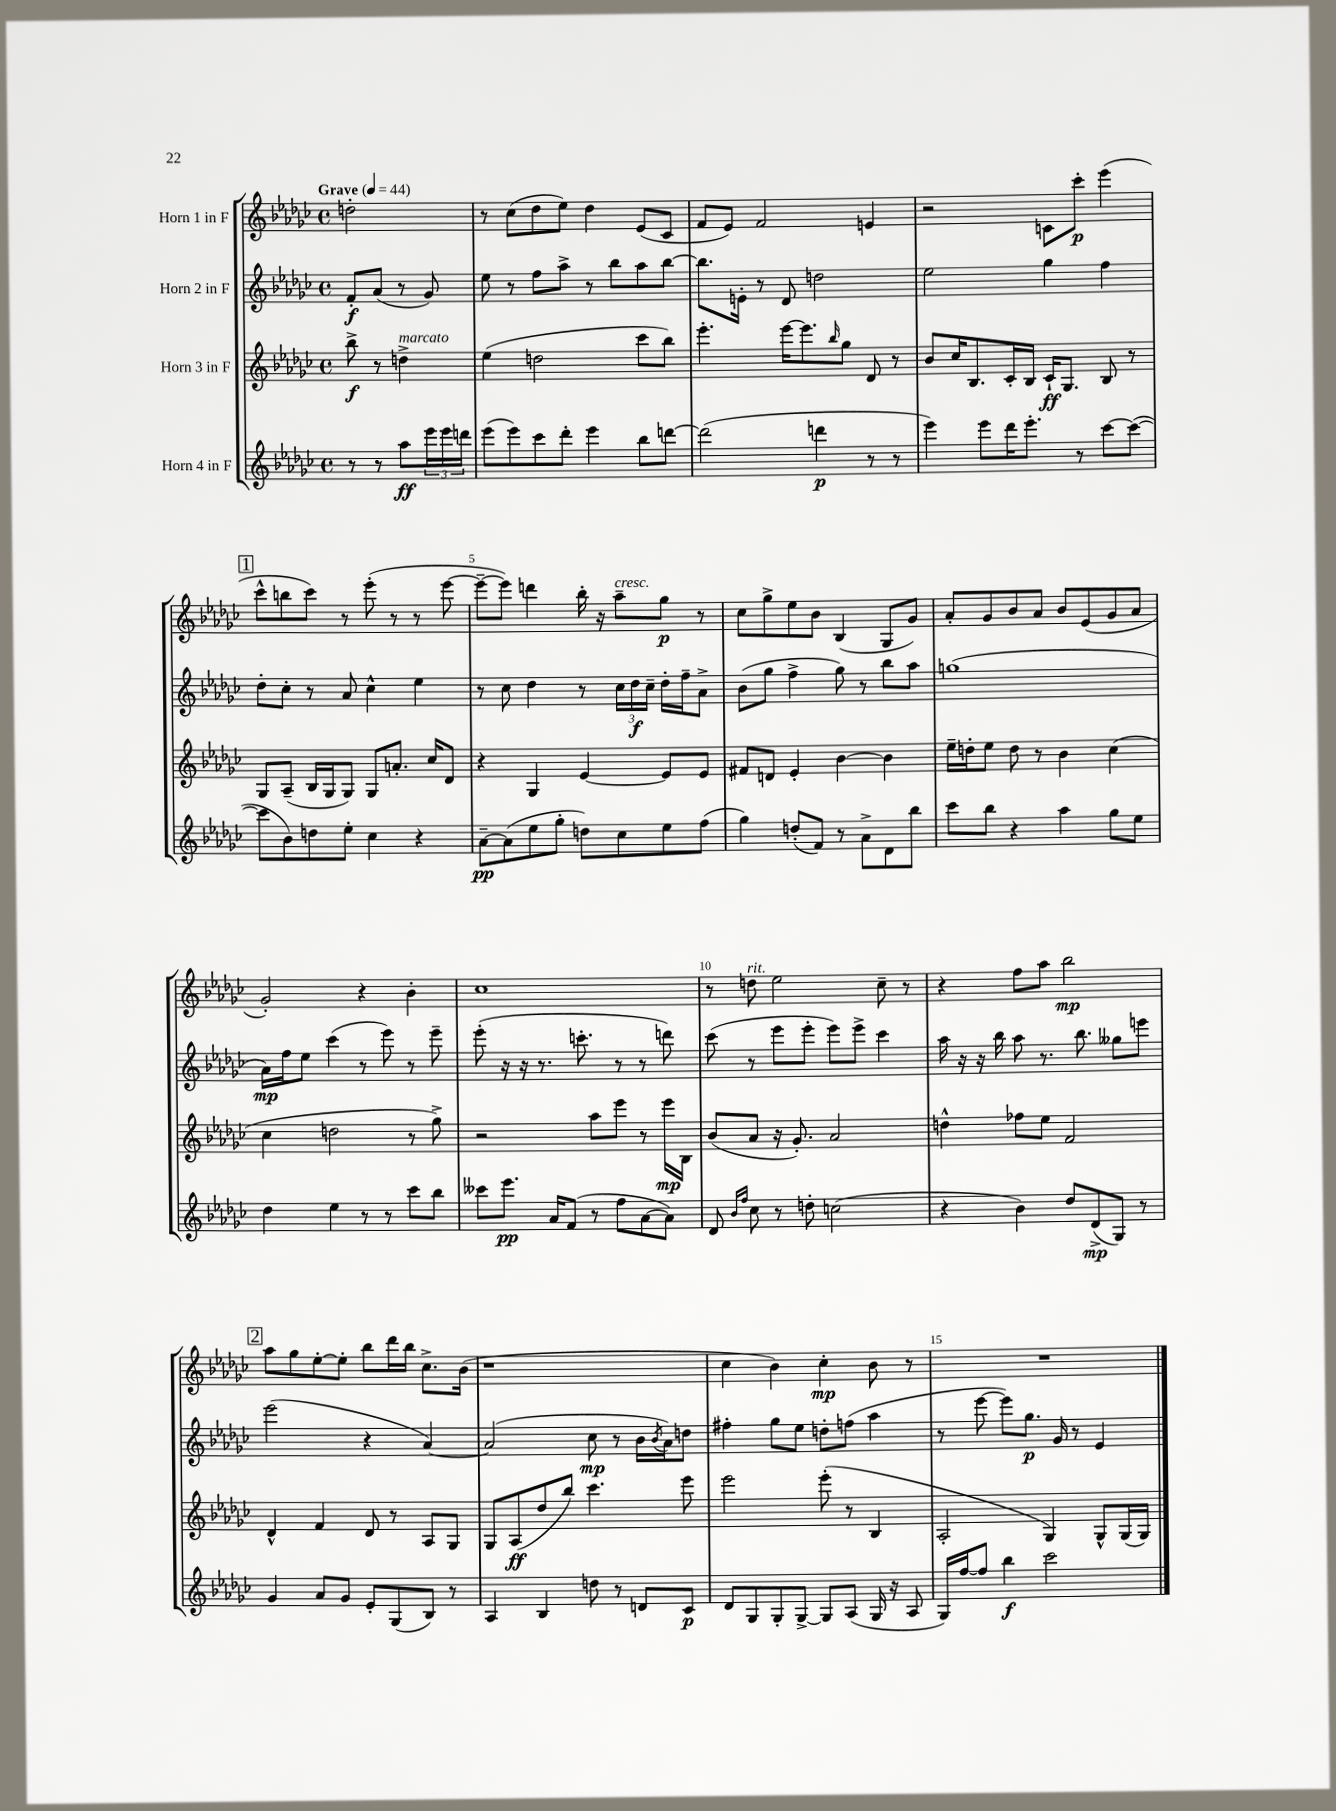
<<
\new StaffGroup <<
\new Staff = "s0" \with { instrumentName = "Horn 1 in F" } {
    \clef treble \key ges \major \defaultTimeSignature \time 4/4 \partial 2 \tempo "Grave" 4 = 44
    d''2-. |
    r8 ces''8( des''8 ees''8) des''4 ees'8( ces'8 |
    f'8 ees'8) f'2 e'4 |
    r2 c'8 ces'''8-.\p ees'''4( |
    \mark \markup { \box "1" } ces'''8-^ b''8 ces'''8) r8 ees'''8-.( r8 r8 ees'''8~ |
    ees'''8~-- ees'''8) d'''4 bes''16-. r16 aes''8--^\markup { \italic "cresc." } ges''8\p r8 |
    ces''8 ges''8-> ees''8 bes'8 bes4( ges8 ges'8) |
    aes'8-. ges'8 bes'8 aes'8 bes'8 ees'8( ges'8 aes'8 |
    ges'2-.) r4 bes'4-. |
    ces''1 |
    r8 d''8^\markup { \italic "rit." } ees''2 ces''8-- r8 |
    r4 f''8 aes''8 bes''2\mp |
    \mark \markup { \box "2" } aes''8 ges''8 ees''8~-. ees''8-. bes''8 des'''16 bes''16 ces''8.-> bes'16( |
    r1 |
    ces''4 bes'4) ces''4-.\mp bes'8 r8 |
    R1 \bar "|." |
}
\new Staff = "s1" \with { instrumentName = "Horn 2 in F" } {
    \clef treble \key ges \major \defaultTimeSignature \time 4/4 \partial 2
    f'8-.\f aes'8( r8 ges'8) |
    ees''8 r8 f''8 aes''8-> r8 bes''8 aes''8 bes''8~ |
    bes''8. e'16-. r8 des'8 d''2 |
    ees''2 ges''4 f''4 |
    \mark \markup { \box "1" } des''8-. ces''8-. r8 aes'8 ces''4-^ ees''4 |
    r8 ces''8 des''4 r8 \tuplet 3/2 { ces''16 des''16\f ces''16-- } des''16-. f''16-- aes'8-> |
    bes'8( ges''8 f''4-> ges''8) r8 bes''8 aes''8 |
    g''1( |
    aes'16\mp) f''16 ees''8 ces'''4( r8 ees'''8) r8 ees'''8-- |
    ees'''8-.( r16 r16 r8. c'''8.-. r8 r8 d'''8) |
    ces'''8( r8 ees'''8 ees'''8-. ees'''8) ees'''8-> ces'''4 |
    aes''16 r16 r16 bes''16 aes''8 r8. bes''8. geses''8 e'''8 |
    \mark \markup { \box "2" } ees'''2( r4 aes'4~) |
    aes'2( ces''8\mp r8 bes'16 \acciaccatura { bes'8 } aes'16) d''8 |
    fis''4-. ges''8 ees''8 d''8-. f''8( aes''4 |
    r8 ees'''8~ ees'''8) ges''8.\p ges'16 r8 ees'4 \bar "|." |
}
\new Staff = "s2" \with { instrumentName = "Horn 3 in F" } {
    \clef treble \key ges \major \defaultTimeSignature \time 4/4 \partial 2
    bes''8->\f r8 d''4->^\markup { \italic "marcato" } |
    ees''4( d''2 ces'''8 bes''8) |
    ees'''4.-. ees'''16~ ees'''8. \grace { bes''16 } ges''8 des'8 r8 |
    bes'8 ces''16 bes8. ces'16-. bes16 ces'16-!\ff ges8. bes8 r8 |
    \mark \markup { \box "1" } ges8 aes8--( bes16 ges16 ges8) ges8 a'8.-. ces''16 des'8 |
    r4 ges4 ees'4~ ees'8 ees'8 |
    fis'8 d'8 ees'4-. bes'4~ bes'4 |
    ees''16-- d''16-. ees''8 d''8 r8 bes'4 ces''4( |
    ces''4 d''2 r8 ges''8->) |
    r2 aes''8 ees'''8 r8 ees'''16\mp bes16 |
    bes'8( aes'8 r16 ges'8.-.) aes'2 |
    d''4-^ fes''8 ees''8 f'2 |
    \mark \markup { \box "2" } des'4-^ f'4 des'8 r8 aes8 ges8 |
    ges8 aes8\ff( des''8 bes''8) ces'''4. ees'''8 |
    ees'''2 ees'''8-.( r8 bes4 |
    aes2-. ges4) ges8-^ ges16( ges16) \bar "|." |
}
\new Staff = "s3" \with { instrumentName = "Horn 4 in F" } {
    \clef treble \key ges \major \defaultTimeSignature \time 4/4 \partial 2
    r8 r8 aes''8\ff \tuplet 3/2 { ees'''16 ees'''16 d'''16 } |
    ees'''8( ees'''8) ces'''8 des'''8-. ees'''4 bes''8 d'''8~ |
    d'''2( d'''4\p r8 r8 |
    ees'''4) ees'''8 des'''16 ees'''8.-. r8 ces'''8~ ces'''8~( |
    \mark \markup { \box "1" } ces'''8 bes'8) d''8 ees''8-. ces''4 r4 |
    aes'8~--\pp aes'8( ees''8 ges''8-. d''8) ces''8 ees''8 f''8( |
    ges''4) d''8-.( f'8) r8 aes'8-> des'8 bes''8 |
    ces'''8 bes''8 r4 aes''4 ges''8 ees''8 |
    des''4 ees''4 r8 r8 ces'''8 bes''8 |
    ceses'''8 ees'''8.\pp aes'16 f'8( r8 f''8 aes'8~ aes'8) |
    des'8 \grace { bes'16 f''16 } ces''8 r8 d''8-. c''2( |
    r4 bes'4) des''8 des'8->\mp( ges8) r8 |
    \mark \markup { \box "2" } ges'4 aes'8 ges'8 ees'8-. ges8( bes8) r8 |
    aes4 bes4 d''8 r8 d'8 ces'8\p |
    des'8 ges8 ges8-. ges8~-> ges8 aes8( ges16 r16 aes8 |
    ges16) f''16~ f''8 bes''4\f ces'''2 \bar "|." |
}
>>
>>
\layout { \context { \Score \override BarNumber.break-visibility = ##(#f #t #t) barNumberVisibility = #(every-nth-bar-number-visible 5) } }
